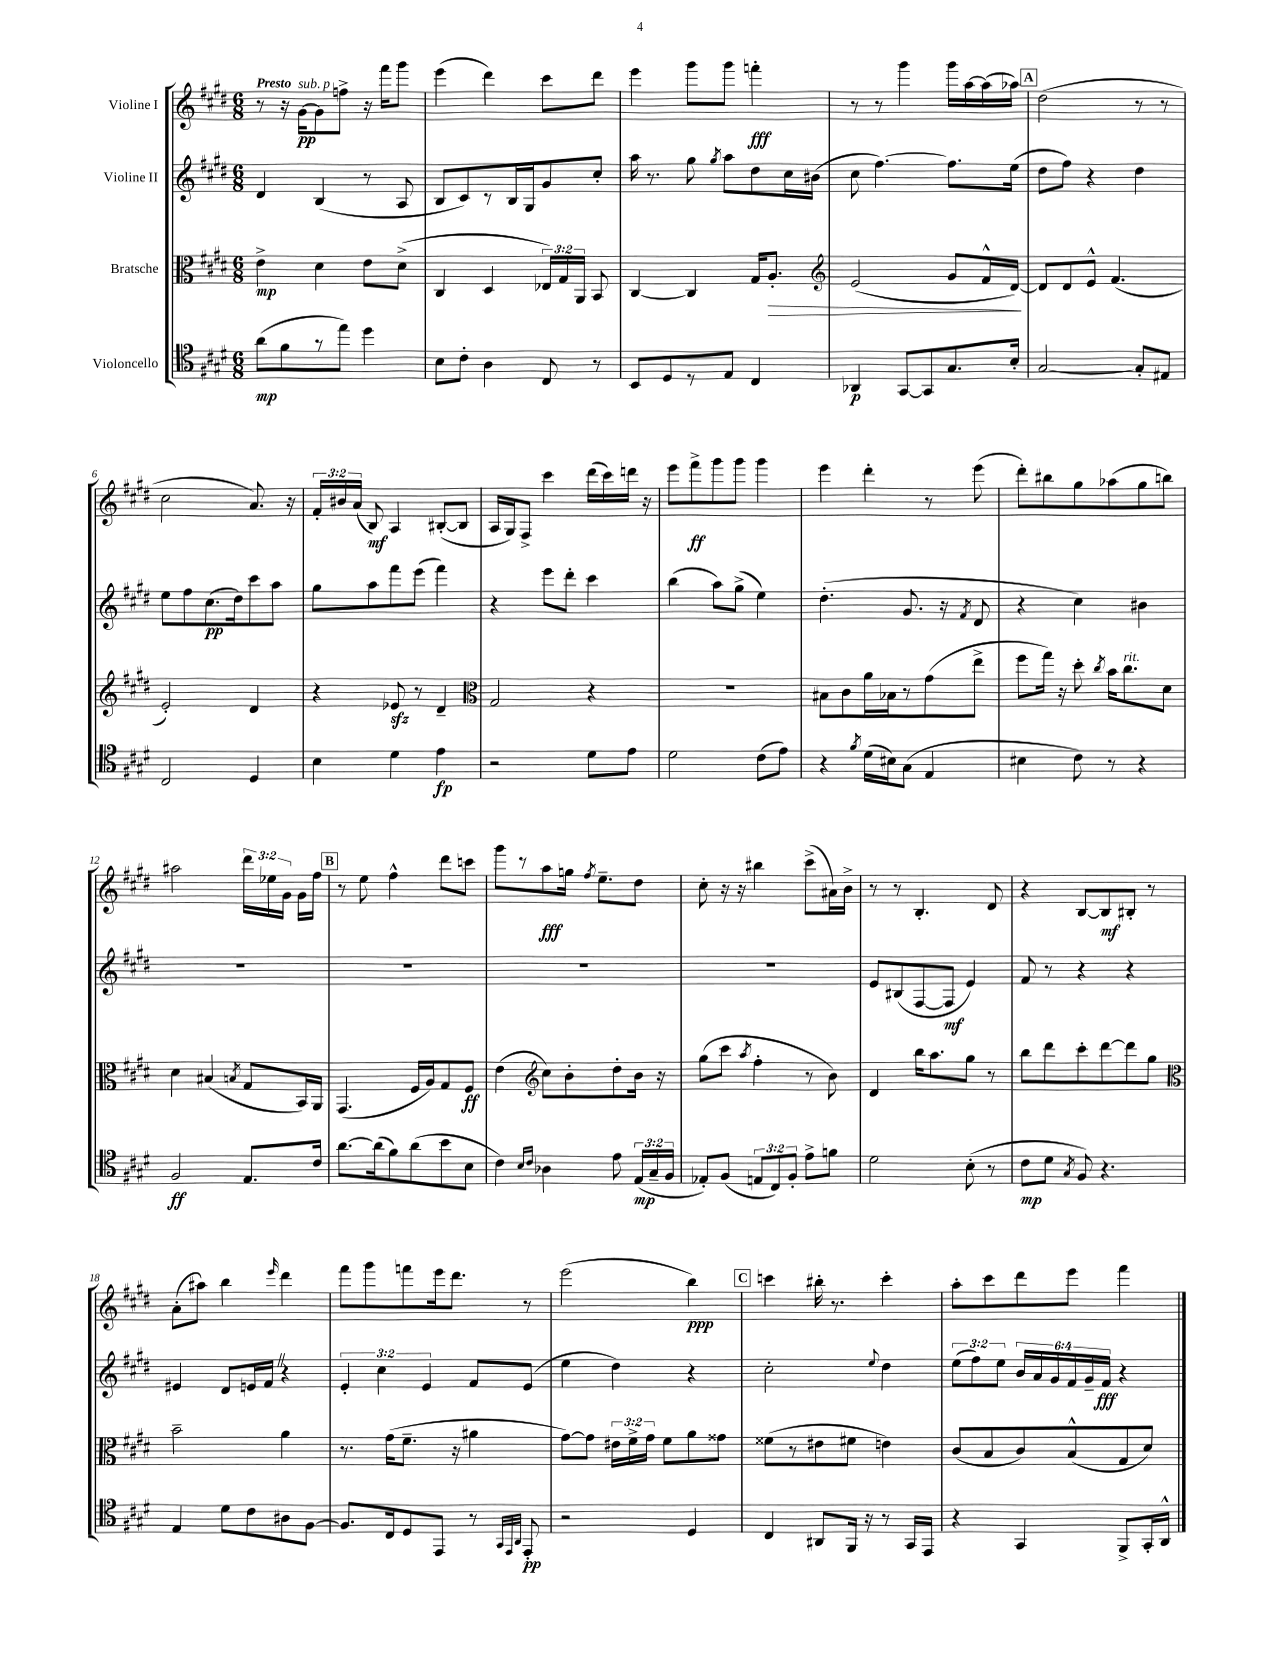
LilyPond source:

<<
\new StaffGroup <<
\new Staff = "s0" \with { instrumentName = "Violine I" } {
    \clef treble \key e \major \numericTimeSignature \time 6/8 \override Staff.TupletNumber.text = #tuplet-number::calc-fraction-text \tempo "Presto"
    \autoBeamOff r8 r16 gis'16[~\pp^\markup { \italic "sub. p" } gis'8 f''8]-> r16 fis'''16[ gis'''8] |
    e'''4( dis'''4) cis'''8[ dis'''8] |
    e'''4 gis'''8[ gis'''8] f'''4-.\fff |
    r8 r8 gis'''4 gis'''16[ a''16~ a''16( aes''16]) |
    \mark \markup { \box "A" } dis''2( r8 r8 |
    cis''2 a'8.) r16 |
    \tuplet 3/2 { fis'16[-. bis'16 a'16]( } b8\mf) a4 bis8[~-.( bis8] |
    a16[ gis16) fis8]-> cis'''4 dis'''16[( cis'''16) d'''16] r16 |
    e'''8[ fis'''8->\ff gis'''8 gis'''8] gis'''4 |
    e'''4 dis'''4-. r8 e'''8( |
    dis'''8[-.) bis''8 gis''8 aes''8( gis''8 b''8]) |
    ais''2 \tuplet 3/2 { dis'''16[ ees''16 gis'16] } gis'16[ fis''16] |
    \mark \markup { \box "B" } r8 e''8 fis''4-^ dis'''8[ c'''8] |
    gis'''8[ r8 a''8\fff g''16] \acciaccatura { fis''8 } e''8.[-- dis''8] |
    cis''8-. r16 r16 bis''4 cis'''8[->( ais'16) b'16]-> |
    r8 r8 b4.-. dis'8 |
    r4 b8[~ b8\mf bis8]-. r8 |
    a'8[-.( ais''8]) b''4 \grace { e'''16 } dis'''4 |
    fis'''8[ gis'''8 f'''8 e'''16 dis'''8.] r8 |
    e'''2( b''4\ppp) |
    \mark \markup { \box "C" } c'''4 bis''16-. r8. c'''4-. |
    a''8[-. cis'''8 dis'''8 e'''8] fis'''4 \bar "|." |
}
\new Staff = "s1" \with { instrumentName = "Violine II" } {
    \clef treble \key e \major \numericTimeSignature \time 6/8 \override Staff.TupletNumber.text = #tuplet-number::calc-fraction-text
    \autoBeamOff dis'4 b4( r8 a8 |
    b8[ cis'8) r8 b16 gis16 gis'8 cis''8]-. |
    a''16 r8. gis''8 \acciaccatura { gis''8 } a''8[ dis''8 cis''16 bis'16]( |
    cis''8 fis''4.~) fis''8.[ e''16]( |
    \mark \markup { \box "A" } dis''8[ fis''8]) r4 dis''4 |
    e''8[ fis''8 cis''8.\pp( dis''16) cis'''8 a''8] |
    gis''8[ a''8 fis'''8 e'''8]( fis'''4) |
    r4 e'''8[ dis'''8]-. cis'''4 |
    b''4( a''8[) gis''8]->( e''4) |
    dis''4.-.( gis'8. r16 \acciaccatura { fis'8 } dis'8 |
    r4 cis''4) bis'4 |
    R2. |
    \mark \markup { \box "B" } R2. |
    R2. |
    R2. |
    e'8[ bis8( fis8~ fis8]\mf e'4) |
    fis'8 r8 r4 r4 |
    eis'4 dis'8[ e'16 fis'16] \once \override BreathingSign.text = \markup { \musicglyph "scripts.caesura.straight" } \breathe r4 |
    \tuplet 3/2 { e'4-. cis''4 e'4 } fis'8[ e'8]( |
    e''4 dis''4) r4 |
    \mark \markup { \box "C" } cis''2-. \appoggiatura { e''8 } dis''4 |
    \tuplet 3/2 { e''8[( fis''8) e''8] } \tuplet 6/4 { b'16[ a'16 gis'16 fis'16 gis'16-- fis'16]\fff } r4 \bar "|." |
}
\new Staff = "s2" \with { instrumentName = "Bratsche" } {
    \clef alto \key e \major \numericTimeSignature \time 6/8 \override Staff.TupletNumber.text = #tuplet-number::calc-fraction-text
    \autoBeamOff e'4->\mp dis'4 e'8[ dis'8]->( |
    cis4 dis4 \tuplet 3/2 { ees16[) gis16 a,16] } b,8 |
    cis4~ cis4 gis16[ a8.]-.\> |
    \clef treble e'2( gis'8[ fis'16-^ dis'16]~\!) |
    \mark \markup { \box "A" } dis'8[ dis'8 e'8]-^ fis'4.( |
    e'2-.) dis'4 |
    r4 ees'8\sfz r8 dis'4-- |
    \clef alto gis2 r4 |
    R2. |
    bis8[ cis'8 a'16 bes16 r8 gis'8( e''8]-> |
    fis''8[ gis''16]) r16 dis''8-. \acciaccatura { cis''8 } b'16[ cis''8.^\markup { \italic "rit." } dis'8] |
    dis'4 bis4( \acciaccatura { b8 } gis8[ b,16) a,16] |
    \mark \markup { \box "B" } gis,4.( fis16[ a16) gis8 fis8]\ff |
    e'4( \clef treble cis''8[) b'8-. dis''8-. b'16] r16 |
    gis''8[( cis'''8] \acciaccatura { a''8 } fis''4-. r8 b'8) |
    dis'4 b''16[ a''8. gis''8] r8 |
    b''8[ dis'''8 cis'''8-. dis'''8~ dis'''8 gis''8] |
    \clef alto b'2-- a'4 |
    r8. gis'16[( fis'8.]-- r16 ais'4 |
    gis'8[~) gis'8] \tuplet 3/2 { eis'16[ fis'16-> gis'16] } fis'8[ a'8 gisis'8] |
    \mark \markup { \box "C" } fisis'8[( r8 eis'8 fis'8] e'4) |
    cis'8[( b8 cis'8) b8-^( gis8 dis'8]) \bar "|." |
}
\new Staff = "s3" \with { instrumentName = "Violoncello" } {
    \clef tenor \key e \major \numericTimeSignature \time 6/8 \override Staff.TupletNumber.text = #tuplet-number::calc-fraction-text
    \autoBeamOff a'8[\mp( fis'8 r8 e''8]) dis''4 |
    b8[ cis'8]-. a4 cis8 r8 |
    b,8[ dis8 r8 e8] cis4 |
    aes,4\p gis,8[~ gis,8 gis8. b16]-. |
    \mark \markup { \box "A" } gis2~ gis8[-. eis8] |
    cis2 dis4 |
    b4 dis'4 e'4\fp |
    r2 dis'8[ e'8] |
    dis'2 cis'8[( e'8]) |
    r4 \acciaccatura { fis'8 } dis'16[( bis16) gis8]( e4 |
    bis4 cis'8) r8 r4 |
    fis2\ff e8.[ cis'16] |
    \mark \markup { \box "B" } a'8.[~ a'16( fis'8) a'8( b'8 b8] |
    cis'4) \grace { b16[ cis'16] } aes4 e'8 \tuplet 3/2 { e16[\mp( gis16-- fis16] } |
    ees8[-.) fis8]( \tuplet 3/2 { e8[ cis8) fis8]-. } e'8[-> f'8] |
    dis'2 b8-.( r8 |
    cis'8[\mp dis'8] \acciaccatura { gis8 } fis8) r4. |
    e4 dis'8[ cis'8 ais8 fis8]~ |
    fis8.[ cis16 dis8 e,8] r8 \grace { gis,32[ e,32 a,32] } e,8-.\pp |
    r2 dis4 |
    \mark \markup { \box "C" } cis4 ais,8[ fis,16] r16 r8 gis,16[ e,16] |
    r4 gis,4 fis,8[-> gis,16-. a,16]-^ \bar "|." |
}
>>
>>
